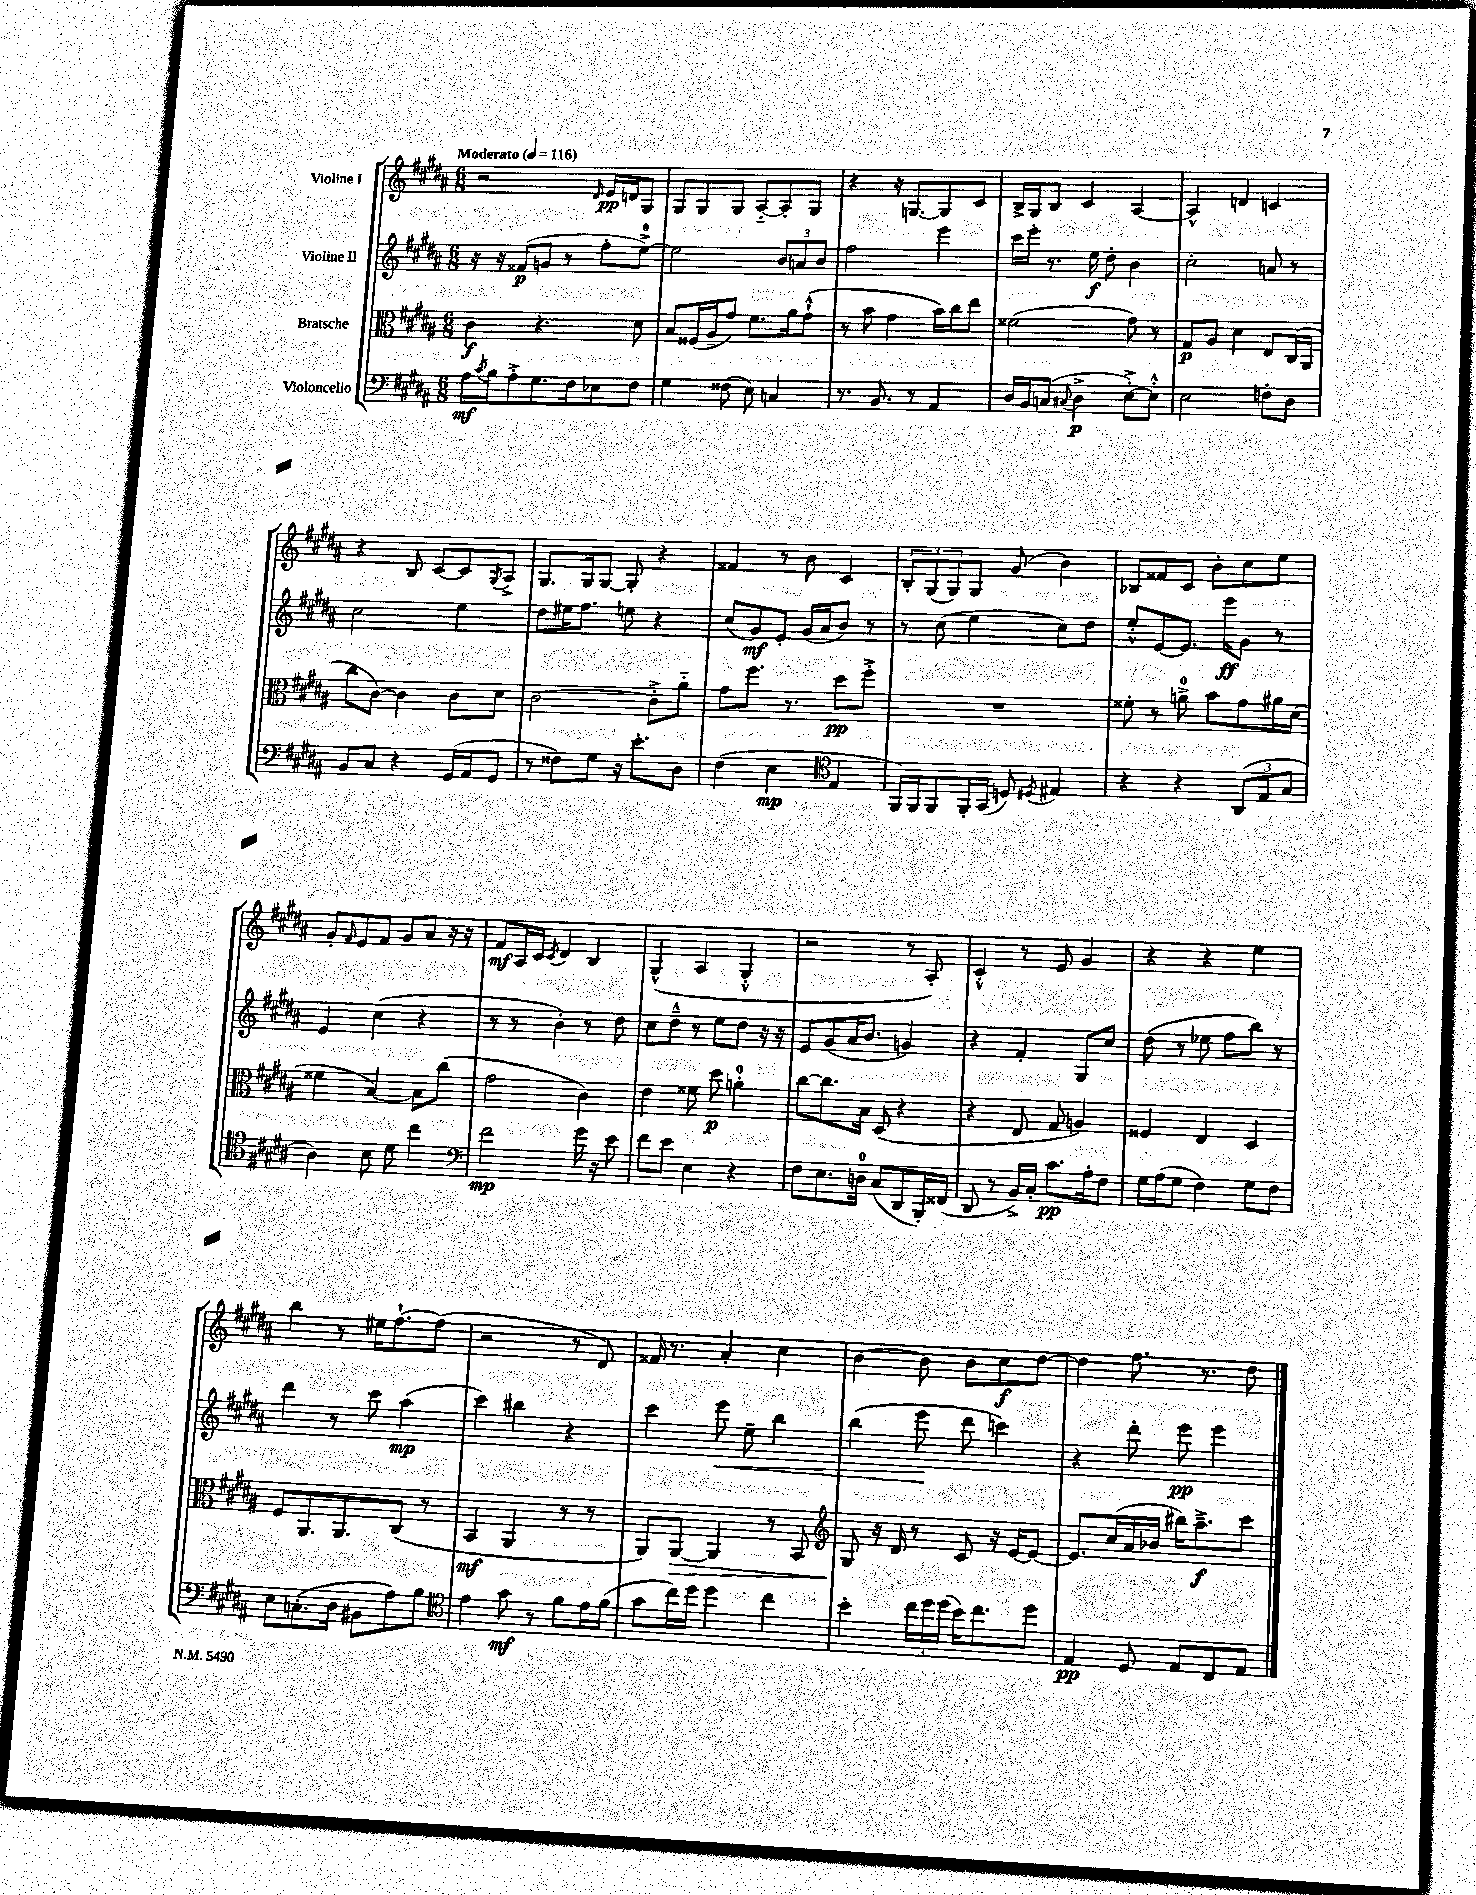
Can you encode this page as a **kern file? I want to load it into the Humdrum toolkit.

**kern	**kern	**kern	**kern
*staff4	*staff3	*staff2	*staff1
*clefF4	*clefC3	*clefG2	*clefG2
*k[f#c#g#d#a#]	*k[f#c#g#d#a#]	*k[f#c#g#d#a#]	*k[f#c#g#d#a#]
*M6/8	*M6/8	*M6/8	*M6/8
*MM116	*MM116	*MM116	*MM116
16A#	4c#	16r	2r
8qc#	.	.	.
16B	.	16r	.
8A#'^	.	(8f##	.
8.G#	4.r	8g	.
.	.	8r	.
16F#	.	.	.
.	.	.	16qqd#
8E-	.	8ff#'	16e
.	.	.	16d
8F#	8d#	[8ee^)	8G#
=	=	=	=
4G#	8B	2ee]	8G#
.	(16F##	.	8G#
.	16A#~	.	.
(8F##	8g#)	.	8G#
8E)	8.f#	.	[8A#'~
4C	.	12b	8A#']
.	16a#	.	.
.	.	12a	.
.	(8g#`^^	.	8G#
.	.	12b	.
=	=	=	=
8.r	8r	2ff#	4r
.	8b	.	.
8.BB	.	.	.
.	4g#	.	16r
.	.	.	[8.G
8r	.	.	.
4AA#	16b)	4eee	8G]
.	16cc#	.	.
.	8ee	.	8c#
=	=	=	=
16D#	(2f##	16ccc#	16B^
16BB	.	16eee'	16G#
(8C	.	8.r	8B
8qqC#	.	.	.
4D#^	.	.	4c#
.	.	16ee	.
.	.	8dd#'	.
[8E'^)	8g#)	4b	[4A#
8E'^^]	8r	.	.
=	=	=	=
2E	8G#	2cc#'	4A#^^]
.	8A#	.	.
.	4d#	.	4d
8F'	8E	8a	4c
8D#	(16C#	8r	.
.	16AA#	.	.
=	=	=	=
8BB	8cc#	2cc#	4r
8C#	[8c#)	.	.
4r	4c#]	.	8B
.	.	.	[8c#
(16GG#	8c#	4ee	8c#]
16AA#	.	.	.
.	.	.	8qG#
8GG#	8d#	.	8A#^
=	=	=	=
8r	[2c#	8dd#	8.G#
8F##)	.	16ee#	.
.	.	8.ff#	16G#
8G#	.	.	[8G#
16r	.	8ee	8G#']
8.e'	.	.	.
.	8c#'^]	4r	4r
8D#	8a#'~	.	.
=	=	=	=
(4F#	8g#	(8cc#	4f##
.	8.ff#	8g#)	.
4E	.	8e'	8r
.	8.r	.	.
.	.	(16g#	8b
.	.	16a#	.
*clefC4	*	*	*
4E	8dd#	8b)	4c#
.	8ff#'^	8r	.
=	=	=	=
16FF#)	2.r	8r	12B'
16FF#	.	.	.
.	.	.	(12G#
8FF#	.	(8cc#	.
.	.	.	12G#)
16FF#'	.	4ee	8G#
(16GG#	.	.	.
8D)	.	.	(8g#
8qD#	.	.	.
4E#	.	8cc#)	4b)
.	.	8dd#	.
=	=	=	=
4r	8f##'	8ee'^^	8B-
.	8r	[8e	8f##
4r	8a^	8.e]	8c#
.	8b	.	8b'
.	.	16eee	.
(12AA#	8g#	8g#	8cc#
12E	.	.	.
.	16a#	8r	8ee
12G#	.	.	.
.	(16d#	.	.
=	=	=	=
4A#)	4f##	4e	8g#'
.	.	.	16qqf#
.	.	.	8e
8B	[4B)	(4cc#	8f#
8d#	.	.	8g#
4cc#	8B]	4r	8a#
.	(8cc#	.	16r
.	.	.	16r
=	=	=	=
*clefF4	*	*	*
2f#	2g#	8r	8f#
.	.	8r	16A#
.	.	.	16c#
.	.	.	8qc#
.	.	4b')	4d#
16g#	4c#)	8r	4B
16r	.	.	.
8e	.	8dd#	.
=	=	=	=
8f#	4e	8cc#	(4G#^^
8e	.	8dd#~^^	.
4E	8f##	8r	4A#
.	8dd#	8ee	.
4r	4a'	8dd#	4G#'^^
.	.	16r	.
.	.	16r	.
=	=	=	=
8F#	[8cc#	8e	2r
8.E	8.cc#]	(8g#	.
.	.	16a#	.
16D	16B	8.b	.
(8C#	(8D#	.	.
8DD#	4r	4g)	8r
16BBB')	.	.	8A#')
(16FF##	.	.	.
=	=	=	=
8DD#	4r	4r	4c#'^^
8r	.	.	.
16BB^)	8E	4f#'	8r
16C#'	.	.	.
8.c#	8G#	.	8e
.	4A)	8G#	4g#
16A#'	.	.	.
8F#	.	8cc#	.
=	=	=	=
16G#	4F##	(8dd#	4r
(16A#	.	.	.
8G#	.	8r	.
4F#)	4E	8ee-	4r
.	.	8ff#	.
8G#	4D#	8bb)	4ee
8F#	.	8r	.
=	=	=	=
8E	8F#	4ddd#	4bb
(8.C'	8.AA#	.	.
.	.	8r	8r
16D#	8.AA#	.	.
8BB#	.	8ccc#	16ee#
.	.	.	[8.ff#`
8A#)	(8C#	(4aa#	.
8B	8r	.	(8ff#]
=	=	=	=
*clefC4	*	*	*
4e	4BB	4ccc#)	2r
8g#	4AA#	4bb#	.
8r	.	.	.
8f#	8r	4r	8r
16e	8r	.	8d#)
(16f#	.	.	.
=	=	=	=
8g#	8AA#)	4ccc#	16f##
.	.	.	8.r
16cc#)	[8AA#	.	.
16dd#	.	.	.
4dd#	4AA#]	8eee	4a#'
.	.	8ee~	.
4cc#	8r	4bb	4cc#
.	8BB	.	.
=	=	=	=
*	*clefG2	*	*
4b'	8G#	(4bb	[4b
.	16r	.	.
.	16d#	.	.
24cc#	8r	8eee	8b]
24dd#	.	.	.
(24dd#	.	.	.
16b)	8c#	8ddd#	8b
8.cc#	.	.	.
.	16r	4ccc)	8cc#
.	[16e	.	.
8dd#	8e_	.	[8dd#
=	=	=	=
4E	8.e]	4r	4dd#]
.	(16cc#	.	.
8D#	16a#	8ddd#'	8.ff#
.	16b-	.	.
8E	16bb#)	8eee	.
.	8.aa#~^	.	8.r
8C#	.	4eee	.
8E	8ccc#	.	8dd#
==	==	==	==
*-	*-	*-	*-
